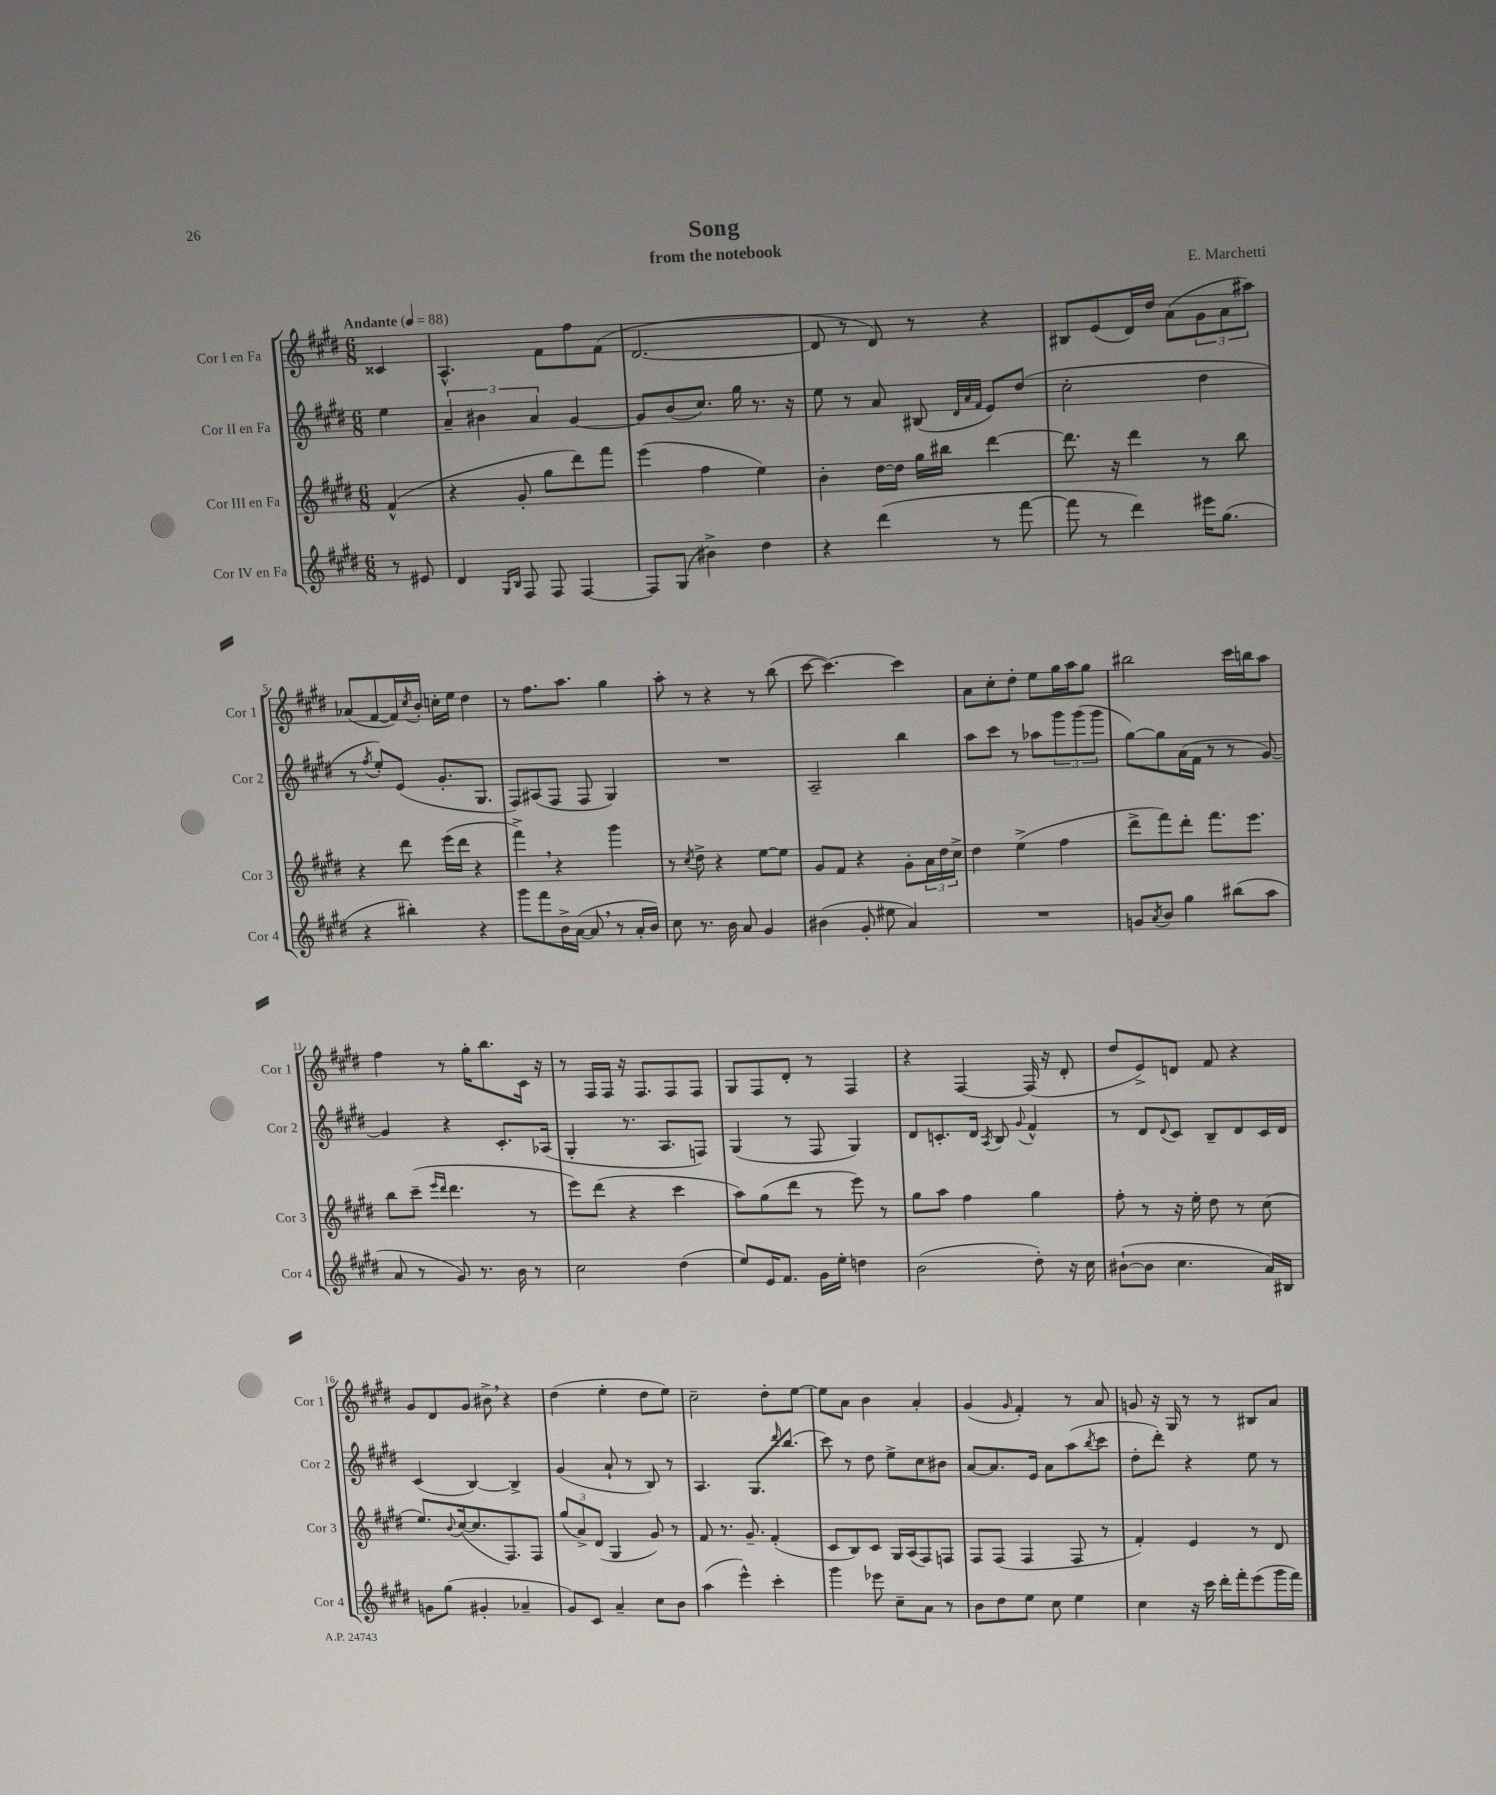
\header { title = "Song" composer = "E. Marchetti" subtitle = "from the notebook" }
<<
\new StaffGroup <<
\new Staff = "s0" \with { instrumentName = "Cor I en Fa" shortInstrumentName = "Cor 1" } {
    \clef treble \key e \major \numericTimeSignature \time 6/8 \partial 4 \tempo "Andante" 4 = 88
    cisis'4 |
    a4.-^ fis'8 fis''8 fis'8( |
    dis'2.~ |
    dis'8 r8 dis'8) r8 r4 |
    bis8 e'8( dis'16) dis''16 a'8( \tuplet 3/2 { gis'8 a'8 ais''8) } |
    aes'8( fis'8~ fis'16) \acciaccatura { cis''8 } b'16-. c''16-. e''16 dis''4 |
    r8 fis''8. a''8. gis''4 |
    a''8-. r8 r4 r8 b''8( |
    cis'''8~ cis'''4.~) cis'''4 |
    a'8 cis''8-. dis''8-. e''8 gis''16 a''16 gis''8 |
    bis''2 cis'''16 b''16 a''8 |
    fis''4 r8 gis''16-. b''8. cis'16 r16 |
    r8 fis16 fis16 r16 fis8. fis8 fis8 |
    gis8 fis8 dis'8-. r8 fis4 |
    r4 fis4~ fis16( r16 dis'8-. |
    dis''8 e'8->) d'8 fis'8 r4 |
    gis'8 dis'8 gis'8 bis'8-> \breathe r4 |
    dis''4( e''4-. dis''8 e''8) |
    cis''2-- dis''8-. e''8~ |
    e''8 a'8 b'4 a'4-. |
    gis'4( \grace { gis'16 } fis'4-.) r8 a'8 |
    g'8 r16 gis16 r8 r8 bis8 a'8 \bar "|." |
}
\new Staff = "s1" \with { instrumentName = "Cor II en Fa" shortInstrumentName = "Cor 2" } {
    \clef treble \key e \major \numericTimeSignature \time 6/8 \partial 4
    e''4 |
    \tuplet 3/2 { a'4-- bis'4 a'4 } gis'4~ |
    gis'8 b'8( cis''8.) gis''16 r8. r16 |
    e''8 r8 a'8 bis8( \grace { dis'32 a'32 fis'32 } e'8) dis''8( |
    cis''2-. dis''4 |
    r8 \acciaccatura { fis''8 } e''8-.) e'8( gis'8.-. gis8. |
    fis8) ais8( fis8 fis8 gis4) |
    R2. |
    a2-- b''4 |
    a''8 cis'''8 r8 aes''8 \tuplet 3/2 { gis'''8 gis'''8( gis'''8 } |
    gis''8~) gis''8 a'16( fis'16 r8 r8 gis'8~) |
    gis'4 r4 cis'8.-. aes16( |
    gis4-. r8. a8. f8) |
    gis4( r8 fis8 gis4) |
    dis'8 c'8.-. dis'16 \acciaccatura { a8 } b8 \appoggiatura { gis'8 } fis'4-^ |
    r8 dis'8 \appoggiatura { dis'8 } cis'8 b8-- dis'8 cis'16 dis'16 |
    cis'4( b4~) b4-> |
    gis'4( a'8-! r8 b8) r8 |
    a4. gis8. \grace { dis'''16 } b''8.( |
    cis'''8) r8 dis''8 e''8-> cis''8 bis'8 |
    a'8~ a'8. e'16 a'8 a''8( \acciaccatura { b''8 } cis'''8 |
    dis''8-. dis'''8-.) r4 e''8 r8 \bar "|." |
}
\new Staff = "s2" \with { instrumentName = "Cor III en Fa" shortInstrumentName = "Cor 3" } {
    \clef treble \key e \major \numericTimeSignature \time 6/8 \partial 4
    fis'4-^( |
    r4 gis'8-. gis''8 dis'''8) fis'''8 |
    e'''4( fis''4 e''4) |
    b'4-. dis''16~ dis''16 gis''16 bis''16 dis'''4~ |
    dis'''8. r16 dis'''4 r8 b''8 |
    r4 dis'''8 e'''16( dis'''16 r4 |
    fis'''4->) \breathe r4 gis'''4 |
    r8 \acciaccatura { cis''8 } dis''8-> r4 e''8~ e''8 |
    gis'8 fis'8 r4 gis'8-. \tuplet 3/2 { a'16 dis''16 cis''16-> } |
    dis''4 e''4->( fis''4 |
    dis'''8-> fis'''8) dis'''8-. fis'''8. e'''8. |
    b''8 cis'''8--( \grace { e'''16 dis'''16 } dis'''4. r8 |
    e'''8) dis'''8( r4 cis'''4 |
    a''8) gis''8( dis'''8 r8 e'''8) r8 |
    gis''8 a''8 fis''4 gis''4 |
    fis''8-. r8 r16 e''16-. dis''8 r8 cis''8( |
    e''8.) \appoggiatura { b'8 } cis''16~( cis''8. fis8.) fis8 |
    \tuplet 3/2 { gis''8( a'8->) dis'8( } gis4 gis'8) r8 |
    fis'8 r8. gis'8.-- fis'4-.( |
    cis'8 b8) cis'8 gis16 a16( fis8) f8 |
    fis8 fis8( fis4 fis8 r8 |
    fis'4-.) e'4 r8 dis'8 \bar "|." |
}
\new Staff = "s3" \with { instrumentName = "Cor IV en Fa" shortInstrumentName = "Cor 4" } {
    \clef treble \key e \major \numericTimeSignature \time 6/8 \partial 4
    r8 eis'8 |
    dis'4 \grace { gis16 b16 } fis8 fis8 fis4~ |
    fis8 gis8( bis'4->) dis''4 |
    r4 dis'''4( r8 fis'''8~ |
    fis'''8 r8 dis'''4) eis'''16 gis''8.( |
    r4 bis''4-.) r4 |
    gis'''8 fis'''8 b'16-> a'16~( a'8 \breathe r8 a'16-. b'16) |
    cis''8 r8. b'16 a'8 gis'4 |
    bis'4( gis'8-. eis''8 a'4) |
    R2. |
    g'8 \acciaccatura { a'8 } b'8 gis''4 bis''8( a''8 |
    a'8 r8 gis'8) r8. b'16 r8 |
    cis''2 dis''4( |
    e''8) e'16 fis'8. gis'16 e''16-. d''4 |
    b'2( dis''8-.) r16 cis''16 |
    bis'8~-!( bis'8 cis''4. a'16) bis16 |
    g'8 gis''8( gis'4-. aes'4-- |
    gis'8) cis'8 a'4-- cis''8 b'8 |
    a''4( e'''4-^) cis'''4-. |
    gis'''4 ees'''8 cis''8-- a'8 r8 |
    b'8 dis''8 e''8 cis''8 e''4 |
    cis''4 r16 cis'''16 dis'''16-. fis'''16-. e'''8( gis'''16 fis'''16) \bar "|." |
}
>>
>>
